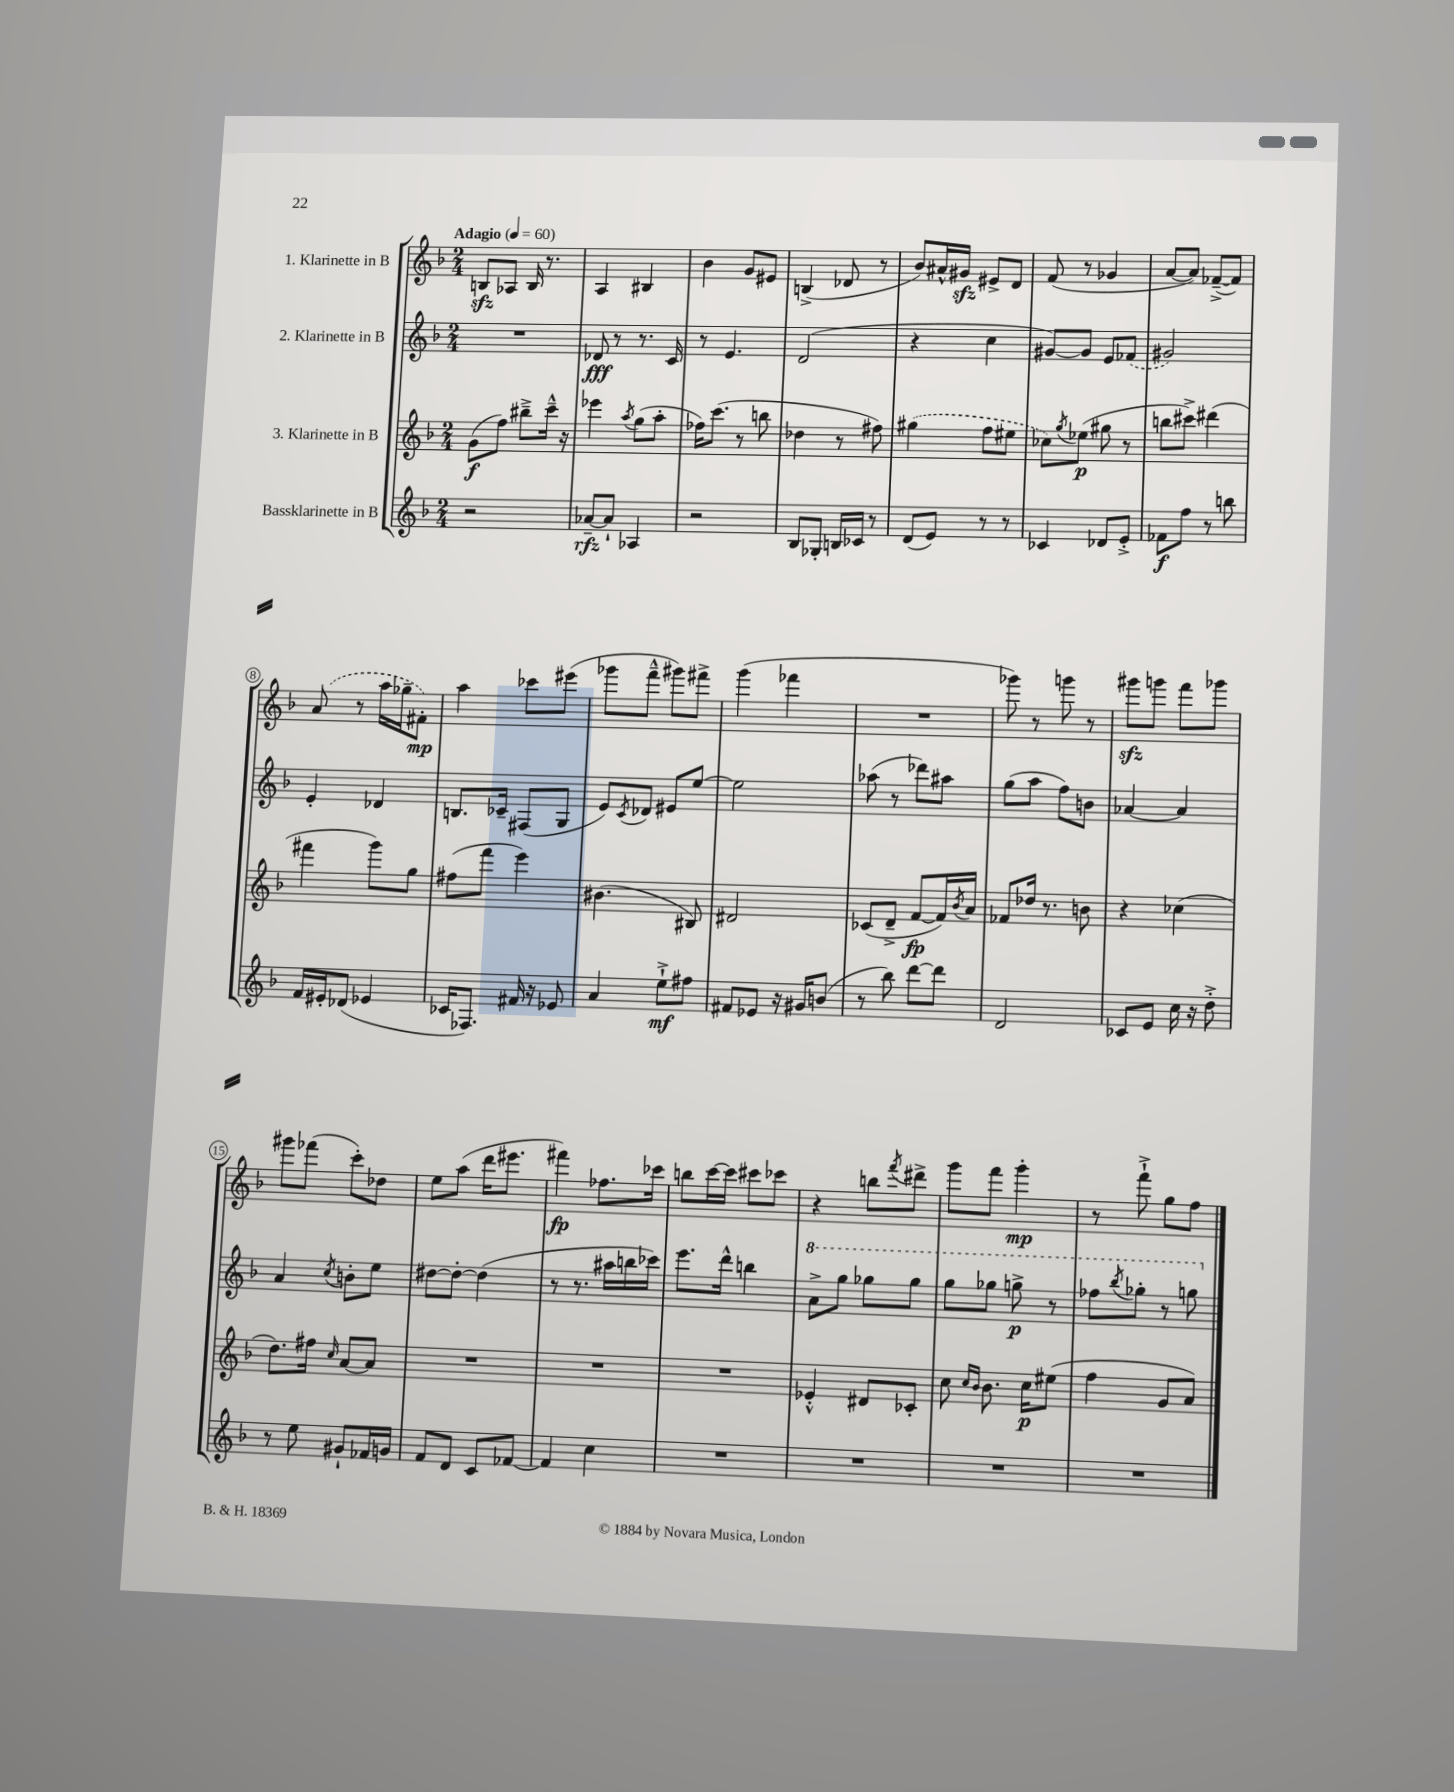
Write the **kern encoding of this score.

**kern	**dynam	**kern	**dynam	**kern	**dynam	**kern	**dynam
*part4	*part4	*part3	*part3	*part2	*part2	*part1	*part1
*staff4	*staff4	*staff3	*staff3	*staff2	*staff2	*staff1	*staff1
*I"Bassklarinette in B	*	*I"3. Klarinette in B	*	*I"2. Klarinette in B	*	*I"1. Klarinette in B	*
*clefG2	*	*clefG2	*	*clefG2	*	*clefG2	*
*k[b-]	*	*k[b-]	*	*k[b-]	*	*k[b-]	*
*M2/4	*	*M2/4	*	*M2/4	*	*M2/4	*
*MM60	*	*MM60	*	*MM60	*	*MM60	*
=1	=1	=1	=1	=1	=1	=1	=1
!	!	!	!	!	!	!LO:TX:a:B:t=Adagio	!
2r	.	(8g\L	f	2r	.	8Bnzz/L	.
.	.	8ff\J)	.	.	.	8A-X/J	.
.	.	8bb#X~^\L	.	.	.	16B/	.
.	.	.	.	.	.	8.r	.
.	.	16ccc~^^\Jk	.	.	.	.	.
.	.	16r	.	.	.	.	.
=2	=2	=2	=2	=2	=2	=2	=2
[8a-X~/L	rfz	4eee-X\	.	8d-X/	fff	4A/	.
8a-`/J]	.	.	.	8r	.	.	.
.	.	8qaa/	.	.	.	.	.
4A-X/	.	(8gg\L	.	8.r	.	4B#X/	.
.	.	8aa'\J	.	.	.	.	.
.	.	.	.	16c/	.	.	.
=3	=3	=3	=3	=3	=3	=3	=3
2r	.	16ff-X\KL)	.	8r	.	4b-\	.
.	.	(8.ccc\J	.	.	.	.	.
.	.	.	.	4.e/	.	.	.
.	.	8r	.	.	.	8g/L	.
.	.	8bbn\	.	.	.	8e#X/J	.
=4	=4	=4	=4	=4	=4	=4	=4
8B-/L	.	4dd-X\	.	(2d/	.	(4Bn^/	.
8G-X'/J	.	.	.	.	.	.	.
16Bn/LL	.	8r	.	.	.	8d-X/	.
16c-X/JJ	.	.	.	.	.	.	.
8r	.	8ff#X\)	.	.	.	8r	.
=5	=5	=5	=5	=5	=5	=5	=5
(8d/L	.	(4gg#X\	.	4r	.	8b-/L)	.
8e/J)	.	.	.	.	.	16a#X^^/L	.
.	.	.	.	.	.	16g#Xzz/JJ	.
8r	.	8ff\L	.	4cc\	.	8e#X^/L	.
8r	.	8ee#X\J	.	.	.	8d/J	.
=6	=6	=6	=6	=6	=6	=6	=6
4c-X/	.	8cc-X\L)	.	[8g#X/L)	.	(8f/	.
.	.	8qgg/	.	.	.	.	.
.	.	(8ee-X\J	p	8g#/J]	.	8r	.
8d-X/L	.	8gg#X\	.	8e/L	.	4g-X/	.
8e'^/J	.	8r	.	(8f-X/J	.	.	.
=7	=7	=7	=7	=7	=7	=7	=7
8f-X\L	f	8bbn\L	.	2g#X/)	.	[8a/L	.
8ff\J	.	8ccc#X^\J)	.	.	.	8a/J])	.
8r	.	(4ddd#X\	.	.	.	([8f-X~^/L	.
8bbn\	.	.	.	.	.	8f-/J])	.
!!LO:LB:g=z
=8	=8	=8	=8	=8	=8	=8	=8
16f/LL	.	4fff#X\	.	4e'/	.	(8a/	.
16e#X'/J	.	.	.	.	.	.	.
(8d-X/J	.	.	.	.	.	8r	.
4e-X/	.	8ggg\L)	.	4d-X/	.	16aa\LL	.
.	.	.	.	.	.	16gg-X~\J	.
.	.	8gg\J	.	.	.	8f#X'\J)	mp
=9	=9	=9	=9	=9	=9	=9	=9
16c-X/KL	.	(8ff#X\L	.	8.Bn/L	.	4aa\	.
8.F-X/J)	.	.	.	.	.	.	.
.	.	8fff\J	.	.	.	.	.
.	.	.	.	16c-X~/Jk	.	.	.
16f#X/	.	4eee\)	.	(8F#X/L	.	8ccc-X\L	.
16r	.	.	.	.	.	.	.
8e-X/	.	.	.	8G/J	.	(8eee#X\J	.
=10	=10	=10	=10	=10	=10	=10	=10
4a/	.	(4.b#X\	.	8e/L)	.	8ggg-X\L	.
.	.	.	.	8qc/	.	.	.
.	.	.	.	8d-X/J	.	8fff~^^\J	.
8ee`^\L	mf	.	.	8e#X/L	.	8ggg#X\L)	.
8ff#X\J	.	8B#X/)	.	[8ee/J	.	8fff#X^\J	.
=11	=11	=11	=11	=11	=11	=11	=11
8f#X/L	.	2d#X/	.	2ee\]	.	(4ggg\	.
8e-X/J	.	.	.	.	.	.	.
16r	.	.	.	.	.	4fff-X\	.
16g#X/KL	.	.	.	.	.	.	.
(8bn/J	.	.	.	.	.	.	.
=12	=12	=12	=12	=12	=12	=12	=12
8r	.	(8c-X/L	.	(8aa-X\	.	2r	.
8bb-\)	.	8d~^/J	.	8r	.	.	.
[8ddd\L	.	[8f/L	fp	8ddd-X\L)	.	.	.
8ddd\J]	.	16f/L])	.	8aa#X\J	.	.	.
.	.	8qb-/	.	.	.	.	.
.	.	16a/JJ	.	.	.	.	.
=13	=13	=13	=13	=13	=13	=13	=13
2d/	.	8f-X/L	.	(8gg\L	.	8ggg-X\)	.
.	.	16dd-X/Jk	.	8aa\J	.	8r	.
.	.	8.r	.	.	.	.	.
.	.	.	.	8ff\L)	.	8gggn\	.
.	.	8bn\	.	8bn\J	.	8r	.
=14	=14	=14	=14	=14	=14	=14	=14
8c-X/L	.	4r	.	[4a-X/	.	8ggg#Xzz\L	.
8e/J	.	.	.	.	.	8gggn\J	.
16cc\	.	(4cc-X\	.	4a-/]	.	8fff\L	.
16r	.	.	.	.	.	.	.
8dd'^\	.	.	.	.	.	8ggg-X\J	.
!!LO:LB:g=z
=15	=15	=15	=15	=15	=15	=15	=15
8r	.	8.dd\L)	.	4a/	.	8ggg#X\L	.
8ee\	.	.	.	.	.	(8fff-X\J	.
.	.	16ff#X\Jk	.	.	.	.	.
.	.	16qqcc/	.	8qcc/	.	.	.
8g#X`/L	.	[8a/L	.	8bn'\L	.	8ccc'\L)	.
16f-X/L	.	8a/J]	.	8ee\J	.	8dd-X\J	.
16gn/JJ	.	.	.	.	.	.	.
=16	=16	=16	=16	=16	=16	=16	=16
8f/L	.	2r	.	[8dd#X\L	.	8ee\L	.
8d/J	.	.	.	8dd#'\J_	.	(8aa\J	.
8c/L	.	.	.	(4dd#\]	.	16ddd\KL	.
.	.	.	.	.	.	8.eee#X\J	.
[8f-X/J	.	.	.	.	.	.	.
=17	=17	=17	=17	=17	=17	=17	=17
4f-/]	.	2r	.	8r	.	4fff#X\)	fp
.	.	.	.	8.r	.	.	.
4cc\	.	.	.	.	.	8.ff-X\L	.
.	.	.	.	16aa#X\LL	.	.	.
.	.	.	.	16bbn\	.	.	.
.	.	.	.	16ccc-X\JJ)	.	16ccc-X\Jk	.
=18	=18	=18	=18	=18	=18	=18	=18
2r	.	2r	.	8.eee\L	.	8bbn\L	.
.	.	.	.	.	.	[16ccc\L	.
.	.	.	.	16ddd^^\Jk	.	16ccc\JJ]	.
.	.	.	.	4bbn\	.	8ccc#X\L	.
.	.	.	.	.	.	8ccc-X\J	.
=19	=19	=19	=19	=19	=19	=19	=19
*	*	*	*	*8va	*	*	*
2r	.	4e-X'^^/	.	8aa^\L	.	4r	.
.	.	.	.	8ggg\J	.	.	.
.	.	8d#X/L	.	8ggg-X\L	.	8bbn\L	.
.	.	.	.	.	.	8qfff/	.
.	.	8c-X'/J	.	8ggg-\J	.	8ddd#X^\J	.
=20	=20	=20	=20	=20	=20	=20	=20
2r	.	8cc\	.	8ggg\L	.	8ggg\L	.
.	.	16qqcc/LL	.	.	.	.	.
.	.	16qqb-/JJ	.	.	.	.	.
.	.	8.b-\	.	8ggg-X\J	.	8fff\J	.
.	.	.	.	8gggn^\	p	4ggg'\	mp
.	.	16cc\KL	p	.	.	.	.
.	.	(8ee#X\J	.	8r	.	.	.
=21	=21	=21	=21	=21	=21	=21	=21
2r	.	4ff\	.	8fff-X\L	.	8r	.
.	.	.	.	8qbbb-/	.	.	.
.	.	.	.	8ggg-X'\J	.	8fff`^\	.
.	.	8g/L	.	8r	.	8gg\L	.
.	.	8a/J)	.	8gggn\	.	8ff\J	.
*	*	*	*	*X8va	*	*	*
==	==	==	==	==	==	==	==
*-	*-	*-	*-	*-	*-	*-	*-
